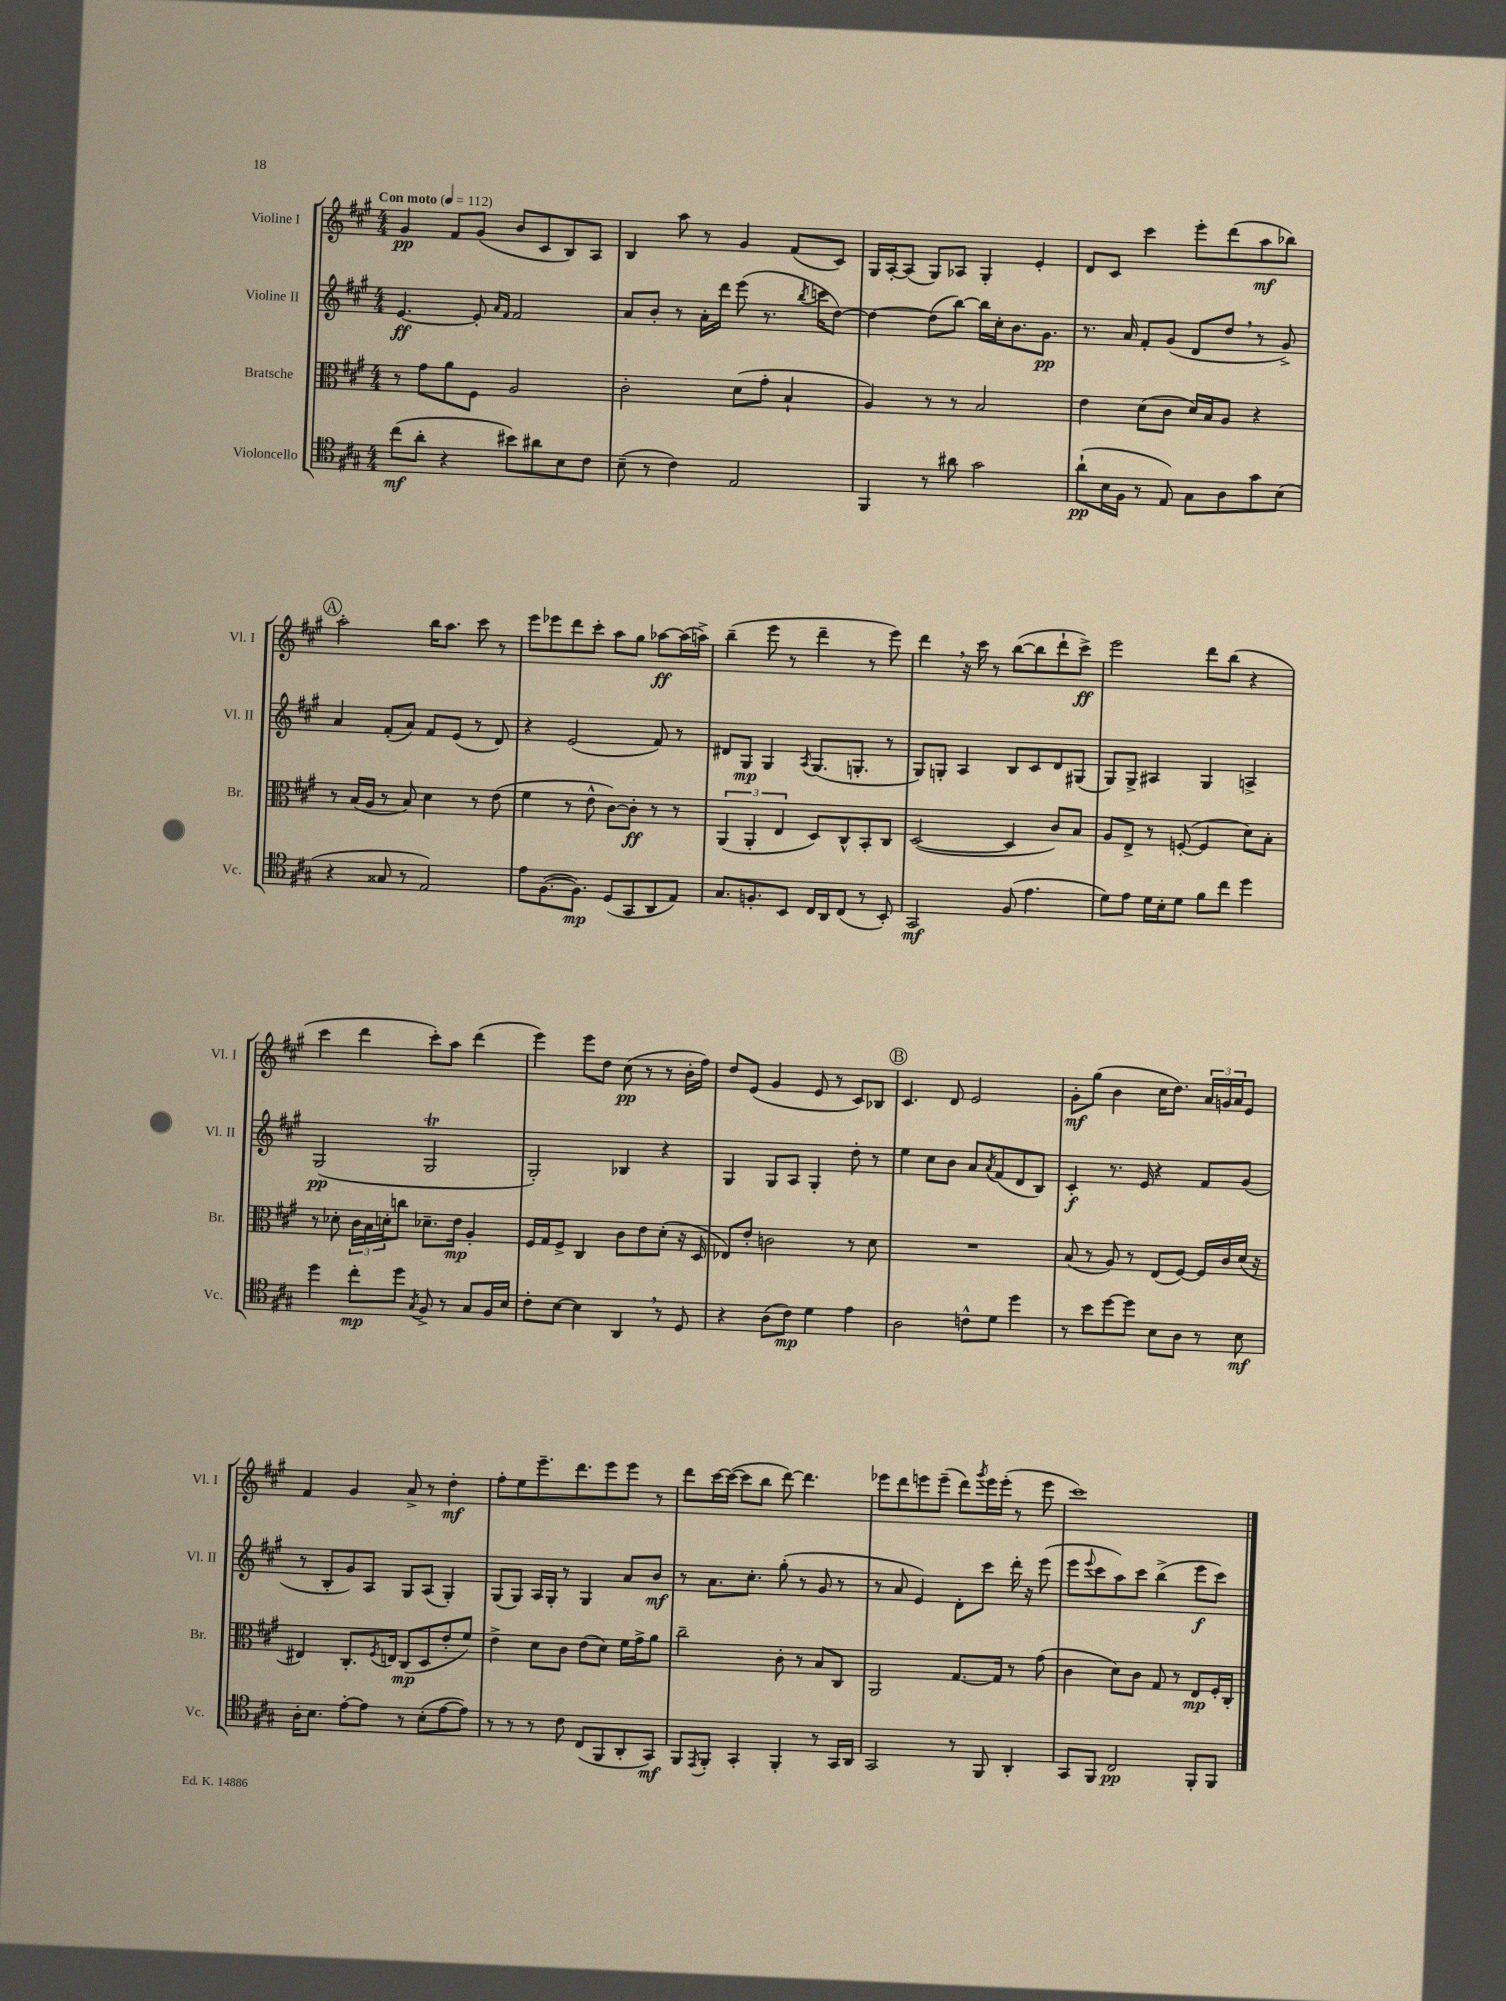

**kern	**dynam	**kern	**dynam	**kern	**dynam	**kern	**dynam
*part4	*part4	*part3	*part3	*part2	*part2	*part1	*part1
*staff4	*staff4	*staff3	*staff3	*staff2	*staff2	*staff1	*staff1
*I"Violoncello	*	*I"Bratsche	*	*I"Violine II	*	*I"Violine I	*
*I'Vc.	*	*I'Br.	*	*I'Vl. II	*	*I'Vl. I	*
*clefC4	*	*clefC3	*	*clefG2	*	*clefG2	*
*k[f#c#g#]	*	*k[f#c#g#]	*	*k[f#c#g#]	*	*k[f#c#g#]	*
*M4/4	*	*M4/4	*	*M4/4	*	*M4/4	*
*MM112	*	*MM112	*	*MM112	*	*MM112	*
=1	=1	=1	=1	=1	=1	=1	=1
!	!	!	!	!	!	!LO:TX:a:B:t=Con moto	!
(8cc#\L	mf	8r	.	[4.e/	ff	4g#/	pp
8a'\J	.	8g#\L	.	.	.	.	.
4r	.	8a\	.	.	.	8f#/L	.
.	.	8F#\J	.	8e'/]	.	(8g#/J	.
.	.	.	.	16qqa/LL	.	.	.
.	.	.	.	16qqf#/JJ	.	.	.
8b#X\L)	.	2A/	.	2f#/	.	8b/L	.
8a#X\	.	.	.	.	.	8c#/	.
8B\	.	.	.	.	.	8B/)	.
8c#\J	.	.	.	.	.	8A/J	.
=2	=2	=2	=2	=2	=2	=2	=2
(8B~\	.	2c#'\	.	8a/L	.	4B/	.
8r	.	.	.	8b'/J	.	.	.
4c#\)	.	.	.	8r	.	8aa\	.
.	.	.	.	16a'\LL	.	8r	.
.	.	.	.	16ddd\JJ	.	.	.
2E/	.	(8d\L	.	(8eee\	.	4g#/	.
.	.	8g#'\J	.	8.r	.	.	.
.	.	4B`/	.	.	.	(8f#/L	.
.	.	.	.	8qbb/	.	.	.
.	.	.	.	16cccn\KL	.	.	.
.	.	.	.	[8dd\J)	.	8c#/J)	.
=3	=3	=3	=3	=3	=3	=3	=3
4FF#/	.	4A/)	.	4dd\_	.	16G#/LL	.
.	.	.	.	.	.	[16A'/J	.
.	.	.	.	.	.	(8A/J]	.
8r	.	8r	.	(8dd\L]	.	8G#/L)	.
8a#X\	.	8r	.	[8bb\J)	.	8A-X/J	.
2g#\	.	2B/	.	16bb\LL]	.	4G#'/	.
.	.	.	.	16cc#'\J	.	.	.
.	.	.	.	8.b\	.	.	.
.	.	.	.	.	.	4e'/	.
.	.	.	.	8.g#\J	pp	.	.
=4	=4	=4	=4	=4	=4	=4	=4
(8a`\L	pp	4e\	.	8.r	.	8d/L	.
16B\L	.	.	.	.	.	8c#/J	.
16F#\JJ	.	.	.	16a/	.	.	.
8r	.	(8d\L	.	8f#'/L	.	4ccc#\	.
8E/)	.	8c#\J	.	(8g#/J	.	.	.
8G#\L	.	16d/LL)	.	8d/L	.	8eee'\L	.
.	.	16B/J	.	.	.	.	.
8A\	.	8A/J	.	8dd,/J	.	(8ddd\	.
8g#\	.	4r	.	8r	.	8aa\	mf
(8B\J	.	.	.	8g#^/)	.	8bb-X\J)	.
!!LO:LB:g=z
!!LO:REH:place=s1:t=A
=5	=5	=5	=5	=5	=5	=5	=5
4r	.	8r	.	4a/	.	2aa'\	.
.	.	(16B/LL	.	.	.	.	.
.	.	16A/JJ	.	.	.	.	.
8G##X/	.	8r	.	(8f#'/L	.	.	.
8r	.	8B/)	.	8a/J)	.	.	.
2E/)	.	4d\	.	8f#/L	.	16bb\KL	.
.	.	.	.	.	.	8.aa\J	.
.	.	.	.	(8e/J	.	.	.
.	.	8r	.	8r	.	8ccc#\	.
.	.	(8e\	.	8d/)	.	8r	.
=6	=6	=6	=6	=6	=6	=6	=6
8e\L	.	4f#\	.	4r	.	8eee\L	.
([8.F#\	.	.	.	.	.	8eee-X\	.
.	.	8r	.	(2e/	.	8ddd\	.
8.F#\J])	mp	.	.	.	.	.	.
.	.	8e^^\	.	.	.	8ccc#'\J	.
(8D/L	.	[8c#\L)	.	.	.	8aa\L	.
8GG#/	.	8c#'\J]	ff	.	.	8gg#\J	.
8AA/	.	8r	.	8f#/)	.	[8aa-X\L	ff
8E/J)	.	8r	.	8r	.	(16aa-\L]	.
.	.	.	.	.	.	16aan^\JJ)	.
=7	=7	=7	=7	=7	=7	=7	=7
8.G#/L	.	(6AA/	.	8d#X/L	.	(4bb~\	.
.	.	.	.	8G#/J	mp	.	.
.	.	6AA'/	.	.	.	.	.
8.Fn'/	.	.	.	.	.	.	.
.	.	.	.	4G#/	.	8eee\	.
.	.	6E/	.	.	.	.	.
8BB/J	.	.	.	.	.	8r	.
.	.	.	.	8qA/	.	.	.
16C#/LL	.	8D/L)	.	(8.G#/L	.	4ddd~\	.
16AA/J	.	.	.	.	.	.	.
(8C#/J	.	8C#^^/	.	.	.	.	.
.	.	.	.	8.Gn'/J	.	.	.
8r	.	8BB'/	.	.	.	8r	.
8BB'/)	.	8C#/J	.	8r	.	8eee\)	.
=8	=8	=8	=8	=8	=8	=8	=8
2GG#/	mf	([2D/	.	8G#/L)	.	4ddd,\	.
.	.	.	.	8Gn'/J	.	.	.
.	.	.	.	4A/	.	16r	.
.	.	.	.	.	.	16ccc#\	.
.	.	.	.	.	.	8r	.
(8F#/	.	4D/]	.	8B/L	.	([8bb\L	.
4.e\	.	.	.	8c#/	.	8bb\]	.
.	.	8c#/L)	.	8d/	.	8ddd`\	.
.	.	8B/J	.	(8G#X/J	.	8ccc#^\J)	ff
=9	=9	=9	=9	=9	=9	=9	=9
8d\L)	.	8A/L	.	8G#/L)	.	2eee\	.
8e\J	.	8E^/J	.	8G#^/J	.	.	.
16d\LL	.	8r	.	4A#X/	.	.	.
16B'\J	.	.	.	.	.	.	.
8d\J	.	([8Fn'/	.	.	.	.	.
8f#\L	.	4F/]	.	4G#/	.	8ddd\L	.
8cc#\J	.	.	.	.	.	(8bb\J	.
4dd\	.	8d\L)	.	4An^/	.	4r	.
.	.	8B'\J	.	.	.	.	.
!!LO:LB:g=z
=10	=10	=10	=10	=10	=10	=10	=10
4dd\	.	8r	.	(2G#/	pp	4ccc#\	.
.	.	8d-X'\	.	.	.	.	.
8cc#'\L	mp	24c#\LL	.	.	.	4ddd\	.
.	.	24B\	.	.	.	.	.
.	.	24dn'\J	.	.	.	.	.
8dd\J	.	8ccn\J	.	.	.	.	.
8qG#/	.	.	.	.	.	.	.
8F#^/	.	8.d-X~\L	.	2G#t/	.	8ccc#'\L)	.
8r	.	.	.	.	.	8aa\J	.
.	.	16e\Jk	mp	.	.	.	.
8G#/L	.	4A'/	.	.	.	(4ddd\	.
16F#/L	.	.	.	.	.	.	.
16B/JJ	.	.	.	.	.	.	.
=11	=11	=11	=11	=11	=11	=11	=11
8c#'\L	.	16F#/LL	.	2G#'/)	.	4eee\)	.
.	.	16G#/J	.	.	.	.	.
[8B\J	.	8F#^/J	.	.	.	.	.
4B\]	.	4C#/	.	.	.	8eee\L	.
.	.	.	.	.	.	8dd\J	.
4AA,/	.	8c#\L	.	4B-X/	.	(8cc#\	pp
.	.	8e\	.	.	.	8r	.
8r	.	(8d'\J	.	4r	.	8r	.
8D/	.	16r	.	.	.	16b'\LL	.
.	.	16D/	.	.	.	16ff#\JJ)	.
=12	=12	=12	=12	=12	=12	=12	=12
4r	.	8E-X/L)	.	4G#/	.	8dd/L	.
.	.	8e'/J	.	.	.	(8e/J	.
(8A\L	.	2cn\	.	8G#/L	.	4g#/	.
8c#\J)	mp	.	.	8A/J	.	.	.
4d\	.	.	.	4G#'/	.	8e/	.
.	.	.	.	.	.	8r	.
4e\	.	8r	.	8dd'\	.	8c#/L)	.
.	.	8d\	.	8r	.	8B-X/J	.
!!LO:REH:place=s1:t=B
=13	=13	=13	=13	=13	=13	=13	=13
2A\	.	1r	.	4ee\	.	4.c#/	.
.	.	.	.	8cc#\L	.	.	.
.	.	.	.	8b\J	.	8d/	.
8cn^^\L	.	.	.	8a/L	.	2e/	.
.	.	.	.	8qa/	.	.	.
8d\J	.	.	.	(8f#/	.	.	.
4dd\	.	.	.	8d/	.	.	.
.	.	.	.	8B/J)	.	.	.
=14	=14	=14	=14	=14	=14	=14	=14
8r	.	(8B/	.	4c#'/	f	8g#'\L	mf
8b\L	.	8r	.	.	.	(8gg#\J	.
[8dd\	.	8A/)	.	8.r	.	4b\	.
8dd\J]	.	8r	.	.	.	.	.
.	.	.	.	16e/	.	.	.
8B\L	.	(8E/L	.	4r	.	16cc#\KL	.
.	.	.	.	.	.	8.dd\J)	.
8A\J	.	[8F#/J)	.	.	.	.	.
8r	.	16F#/LL]	.	8f#/L	.	24a/LL	.
.	.	.	.	.	.	24gn/	.
.	.	16c#/	.	.	.	.	.
.	.	.	.	.	.	24a/J	.
8B\	mf	(16d/JJ	.	(8g#/J	.	8e/J	.
.	.	16r	.	.	.	.	.
!!LO:LB:g=z
=15	=15	=15	=15	=15	=15	=15	=15
16A'\KL	.	4E#X/)	.	8r	.	4f#/	.
8.B\J	.	.	.	.	.	.	.
.	.	.	.	8B'/L	.	.	.
[8e'\L	.	8.C#'/L	.	8g#/)	.	4g#/	.
8e\J]	.	.	.	8A/J	.	.	.
.	.	8qF#/	.	.	.	.	.
.	.	16En/Jk	.	.	.	.	.
8r	.	(8C#/L	mp	8G#/L	.	8a^/	.
(8B'\L	.	8D/	.	(8A/J	.	8r	.
[8e\	.	8e'/	.	4G#'/)	.	4dd'\	mf
8e\J])	.	8f#/J)	.	.	.	.	.
=16	=16	=16	=16	=16	=16	=16	=16
8r	.	4e^\	.	(8G#/L	.	8ff#'\L	.
8r	.	.	.	8G#/J)	.	8ee\	.
8r	.	8d\L	.	16A/LL	.	8.eee~\	.
.	.	.	.	16G#'/JJ	.	.	.
8c#\	.	8c#\J	.	8r	.	.	.
.	.	.	.	.	.	8.ddd\	.
(8C#/L	.	(8e\L	.	4G#/	.	.	.
8FF#/	.	8d\J)	.	.	.	8eee\	.
8AA'/	.	16f#\LL	.	8a/L	.	8eee\J	.
.	.	16g#^\J	.	.	.	.	.
8GG#/J)	mf	8a\J	.	8b/J	mf	8r	.
=17	=17	=17	=17	=17	=17	=17	=17
8FF#/L	.	2cc#~\	.	8r	.	8ddd\L	.
8qEE/	.	.	.	.	.	.	.
8FF#'/J	.	.	.	8.a\L	.	[16ccc#\L	.
.	.	.	.	.	.	(16ccc#\JJ_	.
4GG#'/	.	.	.	.	.	8ccc#\L]	.
.	.	.	.	8.cc#'\J	.	.	.
.	.	.	.	.	.	8bb\J	.
4FF#'/	.	8c#'\	.	(8gg#'\	.	[8ddd\)	.
.	.	8r	.	8r	.	4.ddd\]	.
8r	.	8B/L	.	8g#/	.	.	.
16GG#/LL	.	8C#/J	.	8r	.	.	.
16AA/JJ	.	.	.	.	.	.	.
=18	=18	=18	=18	=18	=18	=18	=18
2GG#/	.	2AA/	.	8r	.	8eee-X\L	.
.	.	.	.	8a/	.	8ddd\	.
.	.	.	.	4e/)	.	8eeen\	.
.	.	.	.	.	.	(8eee~\J	.
8r	.	[8.G#/L	.	8d'\L	.	8ddd\L)	.
.	.	.	.	.	.	8qggg#/	.
8FF#/	.	.	.	8ccc#\J	.	16eee\L	.
.	.	16G#/Jk]	.	.	.	(16eee'\JJ	.
4AA'/	.	8r	.	16ddd'\	.	8r	.
.	.	.	.	16r	.	.	.
.	.	(8g#\	.	(8eee\	.	8eee\	.
=19	=19	=19	=19	=19	=19	=19	=19
8GG#/L	.	4c#\	.	8eee\L	.	1ccc#)	.
.	.	.	.	8qqeee/	.	.	.
8FF#/J	.	.	.	8ccc#\	.	.	.
2C#/	pp	8d\L)	.	8aa\)	.	.	.
.	.	8c#\J	.	8ccc#\J	.	.	.
.	.	8G#/	.	(4bb^\	.	.	.
.	.	8r	.	.	.	.	.
8FF#'/L	.	8E/L	mp	8eee\L	f	.	.
8FF#/J	.	16F#'/L	.	8ccc#\J)	.	.	.
.	.	16C#'/JJ	.	.	.	.	.
==	==	==	==	==	==	==	==
*-	*-	*-	*-	*-	*-	*-	*-
